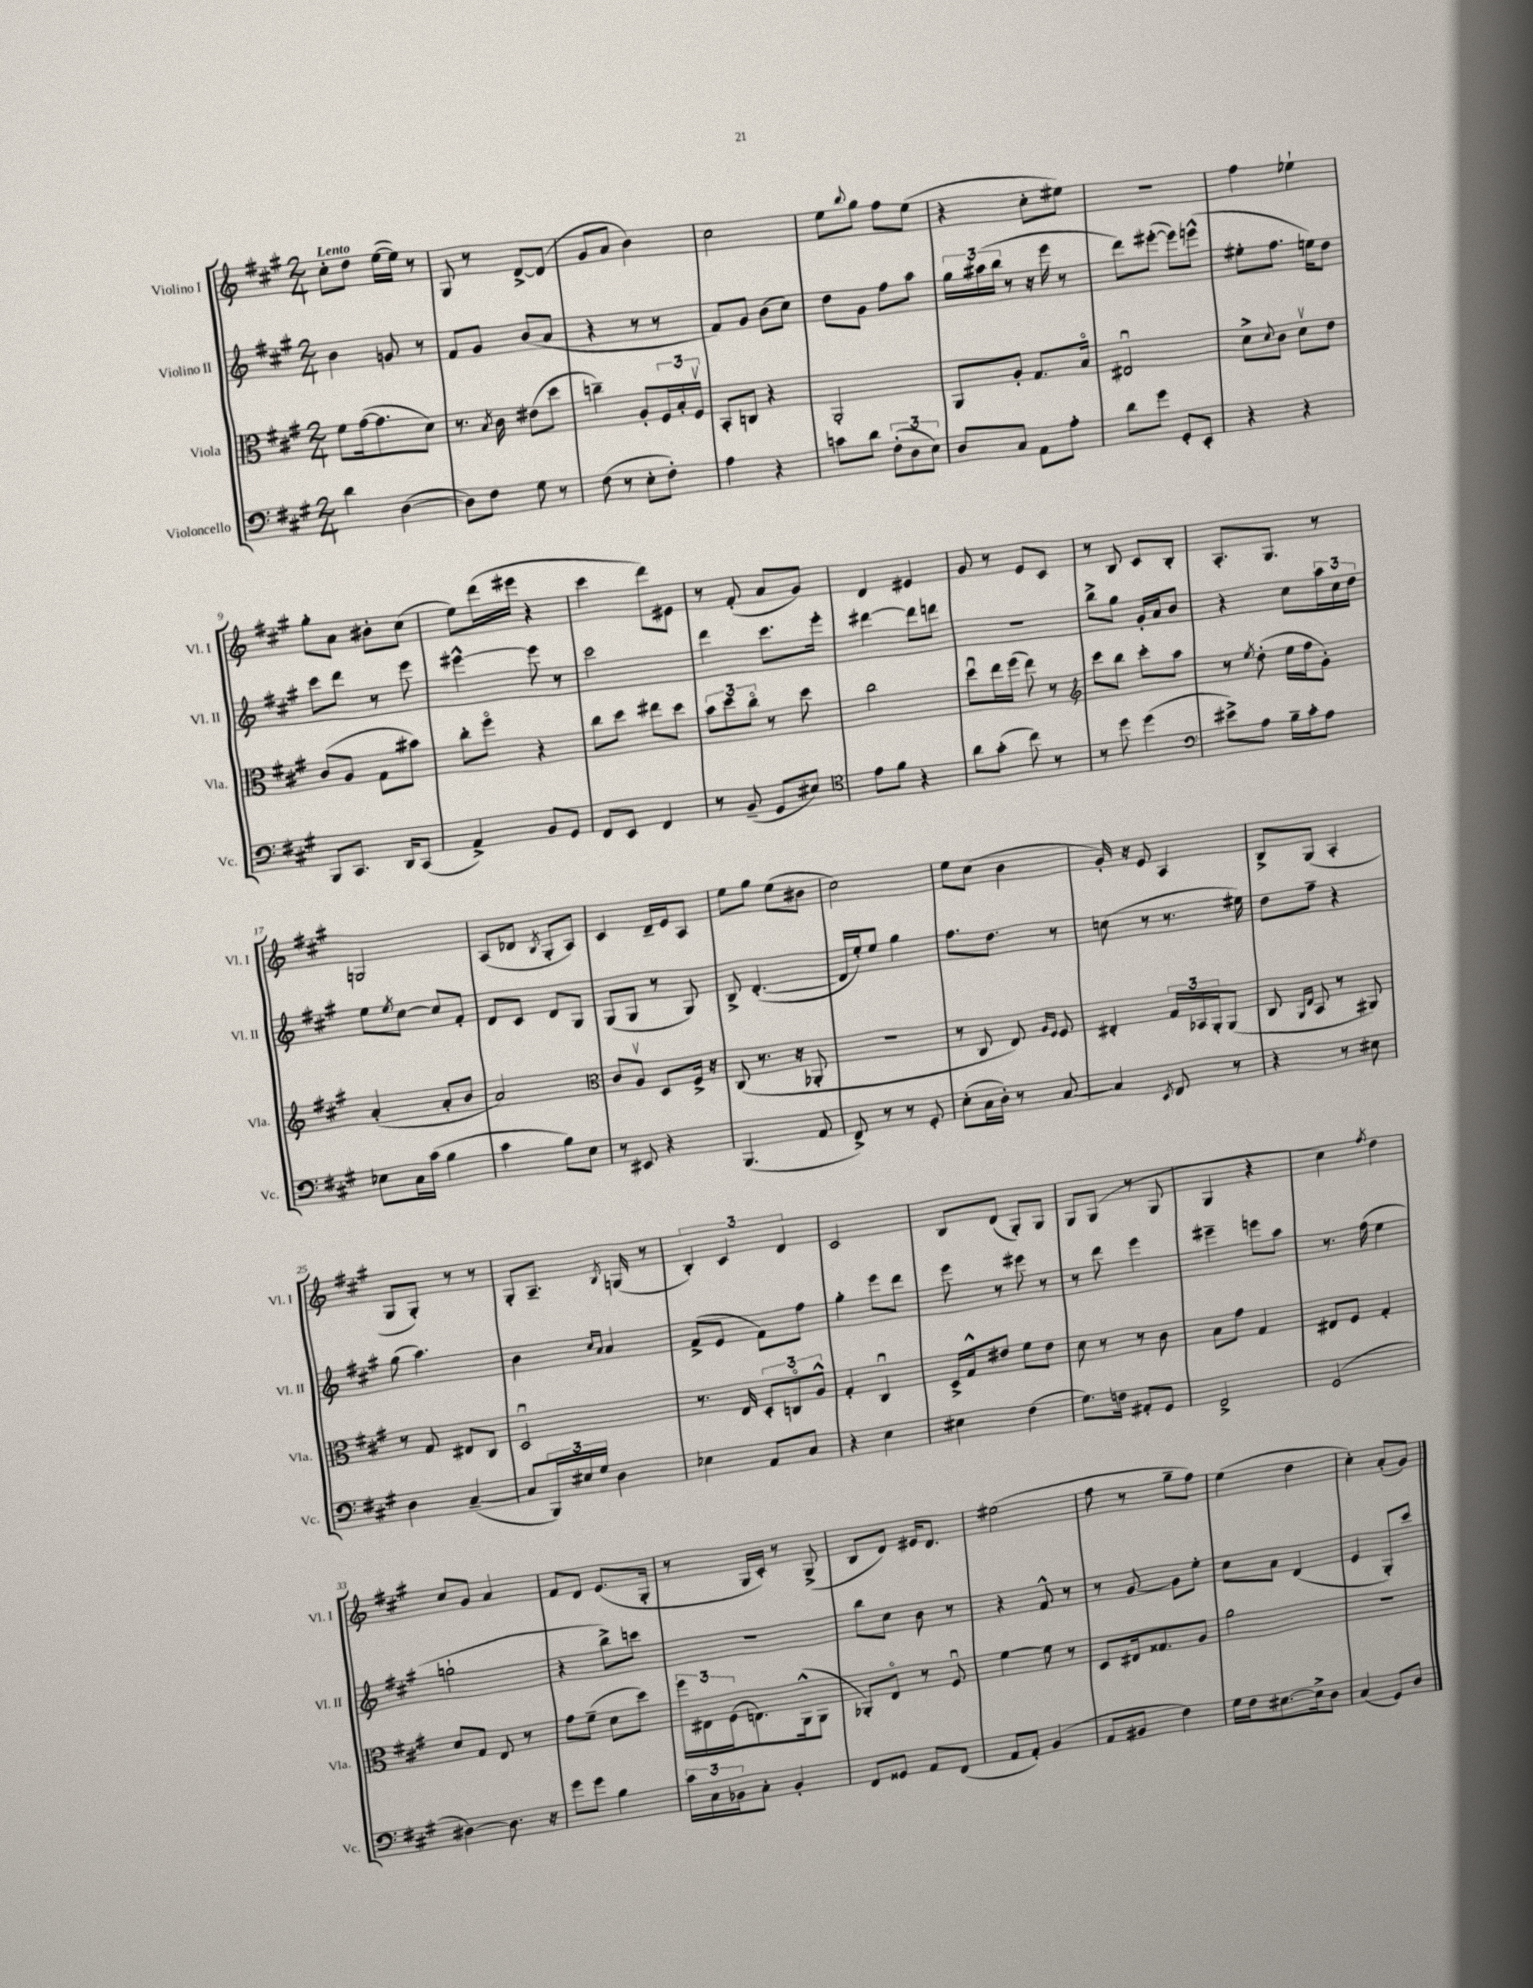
<<
\new StaffGroup <<
\new Staff = "s0" \with { instrumentName = "Violino I" shortInstrumentName = "Vl. I" } {
    \clef treble \key a \major \numericTimeSignature \time 2/4 \tempo "Lento"
    cis''8-. d''8 e''16~( e''16) r8 |
    gis8 r8 d'8~-> d'8( |
    gis'8 a'8 b'4) |
    cis''2 |
    e''8 \appoggiatura { b''8 } gis''8 fis''8 e''8( |
    r4 cis''8-. eis''8) |
    R2 |
    fis''4 ees''4-! |
    gis''8-. a'8 bis'8-. cis''8( |
    e''8) d'''16( eis'''16 r4 |
    cis'''4 d'''8) eis'8 |
    r8 fis'8-.( a'8 gis'8) |
    d'4 eis'4 |
    gis'8 r8 e'8 cis'8 |
    r8 b8 cis'8 b8-. |
    a8.-. gis8. r8 |
    g2 |
    a8( des'8 \acciaccatura { b8 } gis8-. a8) |
    cis'4 d'16-- e'16 a8 |
    e''8 gis''8 e''8( bis'8 |
    cis''2) |
    e''8 cis''8( b'4 |
    gis'16-.) r16 e'8 a4 |
    b8-> gis8( a4-. |
    gis8 gis8-.) r8 r8 |
    gis8-. a8.-- \acciaccatura { b8 } g16( r8 |
    \tuplet 3/2 { b4-.) cis'4 d'4 } |
    cis'2 |
    b8 d'8( gis8-.) gis8 |
    gis8 gis8( r8 gis8 |
    gis4 r4 |
    cis''4) \acciaccatura { fis''8 } d''4 |
    cis''8 gis'8 a'4 |
    fis'8 d'8 e'8.( gis16-. |
    r8 gis16 cis'16-.) r8 gis8->( |
    b8 d'8) eis'16 d'8. |
    eis''2( |
    fis''8 r8 gis''8-- fis''8) |
    e''4( d''4 |
    cis''4-.) a'8-.( gis'8) \bar "|." |
}
\new Staff = "s1" \with { instrumentName = "Violino II" shortInstrumentName = "Vl. II" } {
    \clef treble \key a \major \numericTimeSignature \time 2/4
    b'4 g'8 r8 |
    fis'8 gis'8 b'8( a'8 |
    r4 r8 r8 |
    fis'8) gis'8 b'8( cis''8) |
    d''8 gis'8 fis''8 a''8 |
    \tuplet 3/2 { gis''16 ais''16( b''16 } r8 r16 e'''16 r8 |
    d'''8) eis'''8~-.( eis'''8) e'''8-^( |
    eis''8-. fis''8. e''16) d''8 |
    cis'''8 d'''8 r8 e'''8 |
    eis'''4~-^ eis'''8 r8 |
    cis'''2 |
    d'''4 cis'''8. e'''16-. |
    dis'''4~ dis'''8 d'''8 |
    R2 |
    b''8-> gis''8 gis'16-. a'16 b'8 |
    r4 cis''8 \tuplet 3/2 { a''16 cis''16 d''16 } |
    e''8 \acciaccatura { e''8 } cis''8~ cis''8 fis'8-. |
    d'8 cis'8 d'8 gis8 |
    gis8( gis8 r8 gis8) |
    b8-> d'4.~-.( |
    d'16 e''16-.) e''8 gis''4 |
    fis''8. d''8. r8 |
    c''8( r8 r8. eis''16) |
    d''8 fis''8-- r4 |
    gis''8( a''4.) |
    b'4 \grace { cis''16 a'16 } a'4 |
    fis'8->( e'8 fis'8) fis''8 |
    gis''4-. e'''8 d'''8 |
    e'''8 r8 eis'''8 r8 |
    r8 d'''8 e'''4 |
    eis'''4-- e'''8 a''8 |
    r8. fis''16( e''4 |
    g''2-! |
    r4 b''8->) c'''8 |
    r2 |
    b''8 cis''8 b'8 r8 |
    r4 fis'8-^ r8 |
    r8 gis'8~ gis'8 e''8-. |
    cis''8 a'8 d'4( |
    e'4 gis8-.) cis'''8 \bar "|." |
}
\new Staff = "s2" \with { instrumentName = "Viola" shortInstrumentName = "Vla." } {
    \clef alto \key a \major \numericTimeSignature \time 2/4
    fis'8 gis'16~( gis'8. d'8) |
    r8. \acciaccatura { b8 } cis'16 eis'8( d''8 |
    c''4--) a8-. \tuplet 3/2 { fis16 b16-. fis16\upbow } |
    b,8-. c8 r4 |
    a,2-. |
    a,8 a8-. gis8. b16\flageolet |
    eis2\downbow |
    d'8-> \appoggiatura { d'8 } cis'8 d'8\upbow e'8 |
    cis'8( a8 gis8 bis'8) |
    cis''8-. fis''8\flageolet r4 |
    cis''8 d''8 eis''8 d''8 |
    \tuplet 3/2 { b'8 d''8 cis''8\flageolet } r8 d''8 |
    cis''2 |
    d''8\downbow e''16 fis''16( e''8) r8 |
    \clef treble cis'''8 b''8 cis'''8-. a''8 |
    r8 \acciaccatura { e''8 } d''8-.( e''16 fis''16 gis'8-.) |
    a'4-.( a'8-. b'8 |
    a'2) |
    \clef alto cis'8 a8\upbow d8 fis16-> r16 |
    cis8( r8. r16 aes,8-. |
    R2 |
    r8 cis8 e8) \grace { a16 fis16 } fis8 |
    eis4-. \tuplet 3/2 { gis16 bes,16 a,16-. } a,8( |
    cis8 \grace { a,16 e16 } b,8 r8 ais,8) |
    r8 gis8 eis8 cis8 |
    d2\downbow |
    r8. e16 \tuplet 3/2 { d8-. c8\flageolet a8-^ } |
    gis4-. cis4\downbow |
    d16-> gis16-^ eis'8 fis'8 eis'8 |
    d'8 r8 r8 cis'8 |
    b8 gis'8 gis4 |
    eis8 fis8 gis4-. |
    d'8 gis8 e8 r8 |
    gis'8 fis'8--( d'8 d''8) |
    \tuplet 3/2 { fis''16 eis16 fis16( } e8.) a,16-^( a,8 |
    aes,8-.) e8\flageolet r8 fis8\downbow |
    fis'4~ fis'8 r8 |
    d8 eis16 gisis8. a8 |
    a'2 |
    R2 \bar "|." |
}
\new Staff = "s3" \with { instrumentName = "Violoncello" shortInstrumentName = "Vc." } {
    \clef bass \key a \major \numericTimeSignature \time 2/4
    d'4 d4~( |
    d8) fis8 gis8 r8 |
    fis8( r8 e8-. fis8-.) |
    a4 r4 |
    c'8 d'8 \tuplet 3/2 { fis8-.( d8 e8) } |
    d8 cis8 a,8 a8-. |
    d'8 gis'8 gis,8-. e,8-. |
    r4 r4 |
    b,,8 cis,8. d,16 cis,8( |
    a,4->) b,8 gis,8 |
    fis,8 e,8 fis,4 |
    r8 b,8--( gis,8 eis8) |
    \clef tenor e'8 fis'8 r4 |
    a'8 gis'8-.( cis''8) r8 |
    r8 d''8 d''4( |
    \clef bass eis'8->) a8 b16-- cis'16-. a8 |
    ees8 cis16 cis'16( b4 |
    cis'4 b8) e8 |
    r8 eis,8 r4 |
    b,,4.( a,8 |
    fis,8->) r8 r8 gis,8-. |
    e8-.( cis16 d16-.) r8 cis8~ |
    cis4 \acciaccatura { e,8 } fis,8 r8 |
    r4 r8 eis8 |
    d4 cis4~--( |
    cis8 \tuplet 3/2 { b,,16) eis16 gis16 } d4 |
    ees4 a,8 cis8 |
    r4 e4 |
    eis4 fis4( |
    gis8.) f16 ais,8-. gis,8 |
    fis,2-> |
    gis,2( |
    dis4~) dis8. r16 |
    gis'8 gis'8 b4 |
    \tuplet 3/2 { cis'16 cis16 bes,16 } cis8-. bes,4-. |
    fis,8 gisis,8 a,8 fis,8( |
    a,8 a,8-.) b,4( |
    a,8 bis,8 fis4) |
    gis16 fis16 eis8.~ eis16-> d8 |
    cis4( gis,8) d8 \bar "|." |
}
>>
>>
